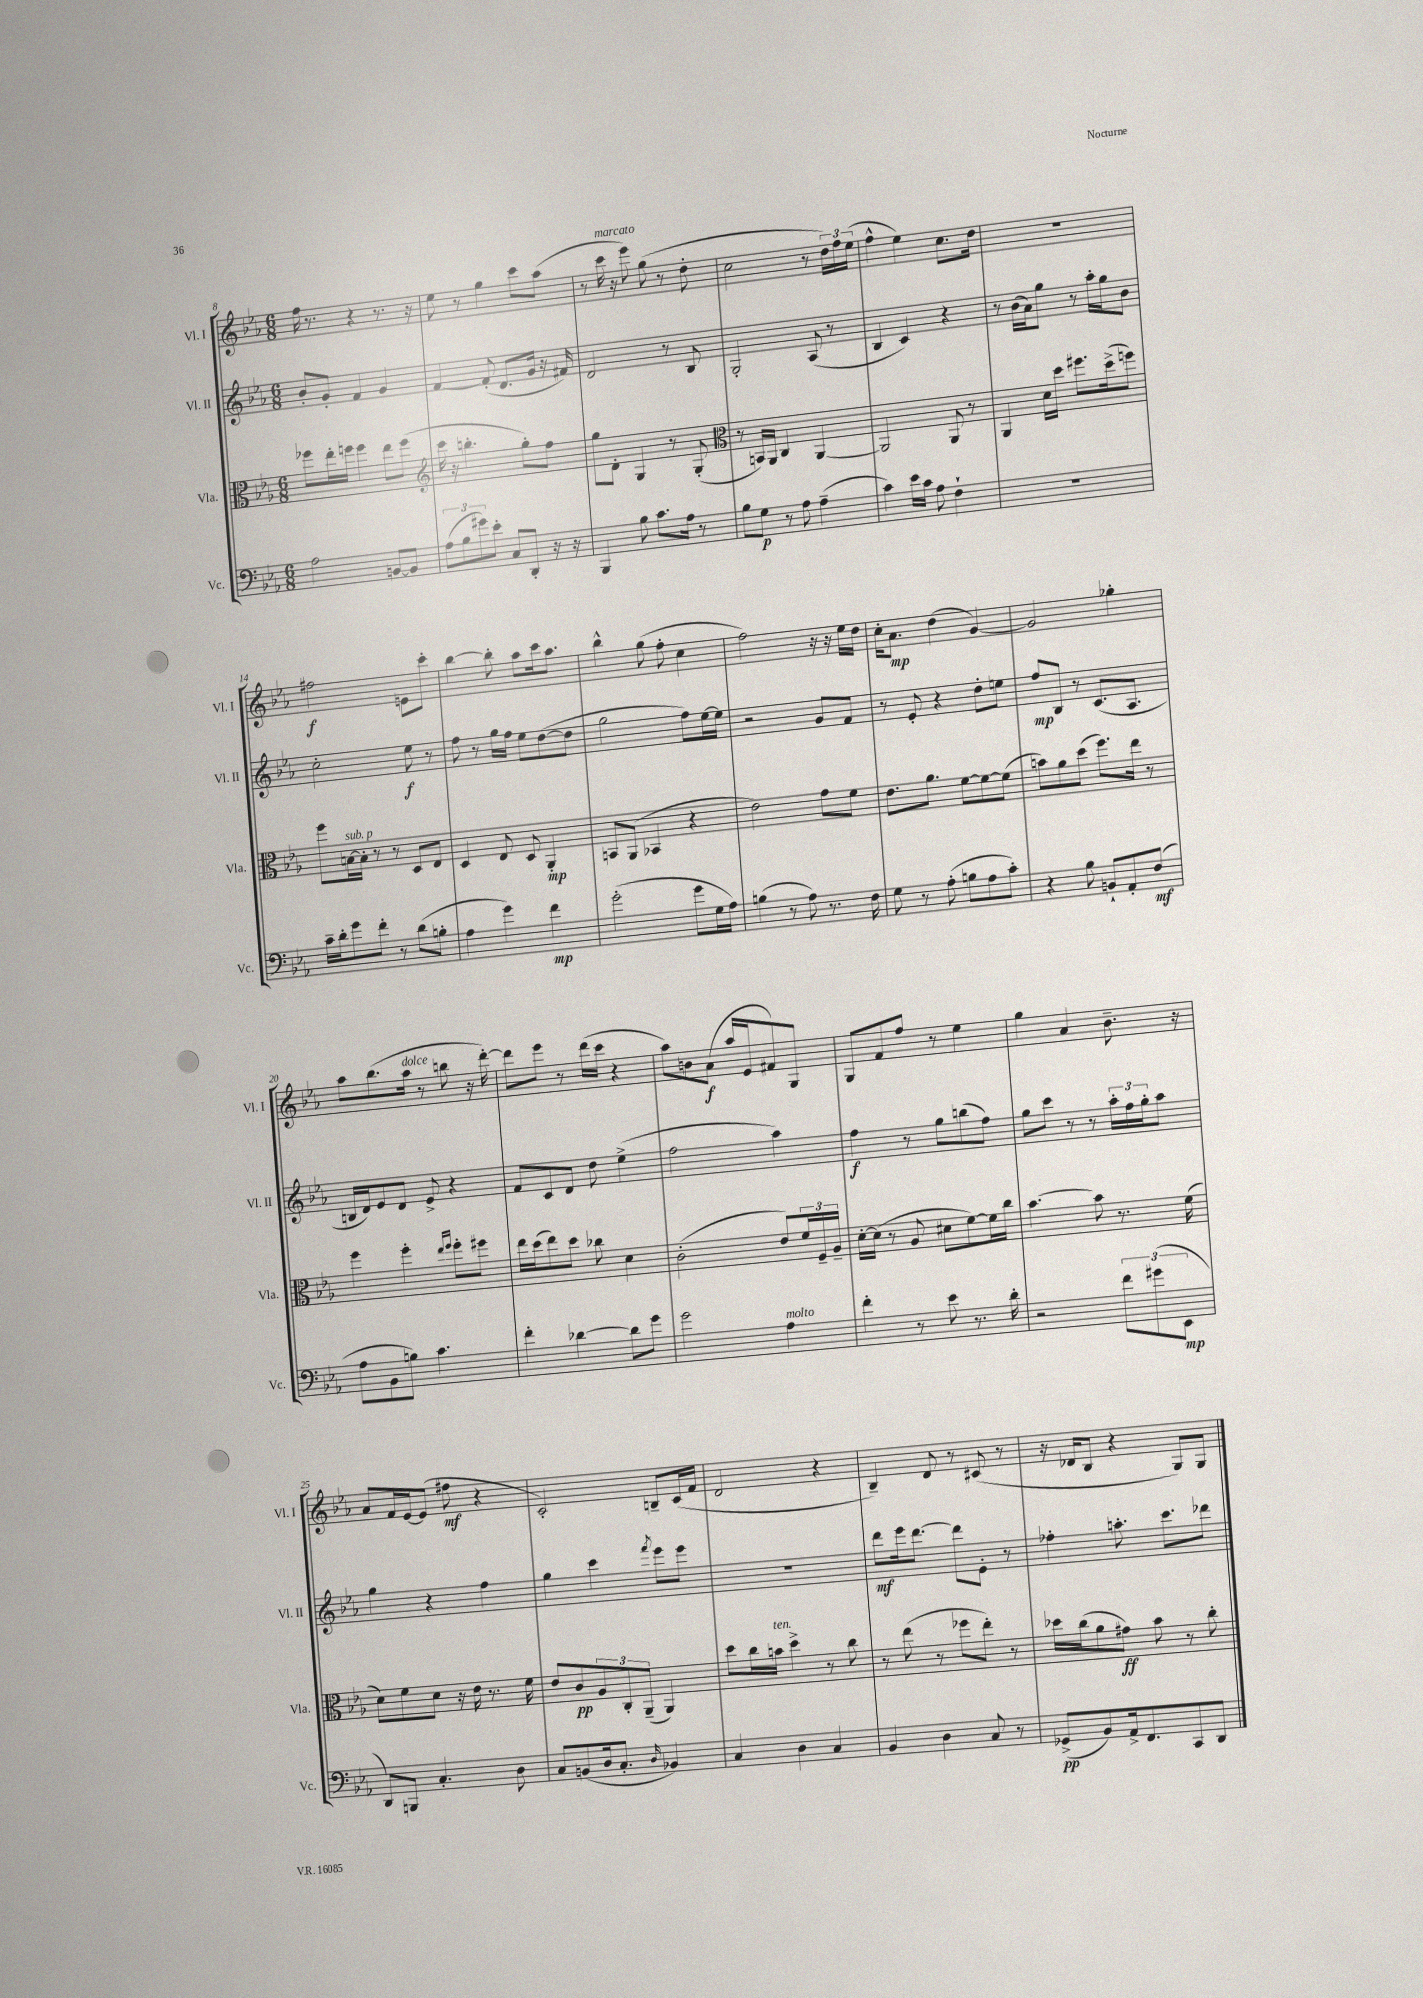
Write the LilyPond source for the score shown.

<<
\new StaffGroup <<
\new Staff = "s0" \with { instrumentName = "Vl. I" shortInstrumentName = "Vl. I" } {
    \clef treble \key ees \major \numericTimeSignature \time 6/8
    f''16 r8. r4 r8. r16 |
    ees''8 r8 g''4 c'''8 aes''8( |
    r8 c'''16^\markup { \italic "marcato" } r16 ees'''8) g''8( r8 d''8-. |
    c''2 r8 \tuplet 3/2 { d''16) f''16 ees''16( } |
    f''4-^ ees''4) c''8. d''16 |
    R2. |
    fis''2\f e'8 c'''8-. |
    bes''4~ bes''8-. aes''8 c'''16 aes''8. |
    bes''4-^ g''8( f''8-. c''4 |
    f''2) r16 r16 ees''16 d''16 |
    c''16-. aes'8.\mp d''4( g'4~) |
    g'2 ges''4-. |
    aes''8 bes''8.( aes''16^\markup { \italic "dolce" } r8 b''8 r16 d'''16~-.) |
    d'''8 ees'''8 r8 d'''16( c'''16 r4 |
    aes''8) b'8 aes'8\f( aes''16 ees'16 fis'8) g8 |
    g8 f'8 f''8 r8 ees''4 |
    g''4 aes'4 bes'8.-- r16 |
    aes'8 f'16 ees'16~ ees'8( fis''8\mf r4 |
    c'2-.) b8-- c'16( f'16 |
    d'2 r4 |
    bes4--) d'8 r8 cis'8( r8 |
    r16 des'16 bes8 r4 g8) g8 \bar "|." |
}
\new Staff = "s1" \with { instrumentName = "Vl. II" shortInstrumentName = "Vl. II" } {
    \clef treble \key ees \major \numericTimeSignature \time 6/8
    bes'8-. g'8-. f'4 g'4 |
    f'4~ f'8-.( d'8. g'16 r16 fis'16) |
    d'2 r8 bes8 |
    g2-. aes8( r8 |
    bes4 c'4) r4 |
    r8 bes'16( aes'16) g''8 r8 aes''16-. g''16 bes'8 |
    c''2-. ees''8\f r8 |
    f''8 r8 g''16 f''16 ees''8 d''8~( d''8 |
    g''2 f''8) ees''16~ ees''16 |
    r2 g'8 f'8 |
    r8 ees'8-. r4 d''8-. e''8 |
    f''8\mp bes8 r8 c'8.( aes8. |
    b16 d'16) ees'8 d'8 ees'8-> r4 |
    f'8 c'8 d'8 d''8 ees''4->( |
    f''2 aes''4) |
    f''4\f r8 g''8 b''8( f''8) |
    g''8 c'''8 r8 r8 \tuplet 3/2 { aes''16-. f''16 g''16-. } aes''8 |
    g''4 r4 f''4 |
    g''4 c'''4 \acciaccatura { f'''8 } ees'''8 ees'''8 |
    R2. |
    d'''8\mf ees'''16 d'''8.~ d'''8 ees'8-. r8 |
    fes''4-. a''8.-. c'''8. des'''8 \bar "|." |
}
\new Staff = "s2" \with { instrumentName = "Vla." shortInstrumentName = "Vla." } {
    \clef alto \key ees \major \numericTimeSignature \time 6/8
    fes''8 ees''16-. f''16 f''4 ees''8 f''8( |
    \clef treble c'''16 r16 b''4.-. g''8-.) f''8 |
    g''8 d'8-. g4 r8 g8-.( |
    \clef alto r8 b,16) aes,16 c4 aes,4~ |
    aes,2 aes,8 r8 |
    aes,4 d'16 d''16 fis''8. d''16->( f''8) |
    f''8 b16~^\markup { \italic "sub. p" } b16-. r8 r8 d8 ees8 |
    d4 ees8 d8 aes,4-.\mp |
    b,8 aes,8( bes,4 r4 |
    ees'2) g'8 f'8 |
    ees'8. aes'8. f'8~ f'8~ f'8( |
    b'8) aes'8 d''8( f''8.) ees''16 r8 |
    f''4 f''4-. \grace { ees''16 f''16 } f''8-. fis''8 |
    ees''16 d''16( ees''8) d''8 ces''8 d'4 |
    c'2-.( ees'8) \tuplet 3/2 { f'16 f16-- aes16-- } |
    d'16~-. d'16( r8 aes8 dis'8 f'8~) f'16 c''16 |
    bes'4.~ bes'8 r8. f'16( |
    d'8) f'8 d'8 r16 ees'16 r8. f'16 |
    ees'8 c'8\pp \tuplet 3/2 { aes8 c8-. aes,8--( } aes,4) |
    d''8 c''16 b'16^\markup { \italic "ten." } d''4-> r8 c''8 |
    r8 ees''8( r8 fes''8 ees''8-.) r8 |
    des''16 c''16( aes'8 gis'8\ff) bes'8 r8 c''8-. \bar "|." |
}
\new Staff = "s3" \with { instrumentName = "Vc." shortInstrumentName = "Vc." } {
    \clef bass \key ees \major \numericTimeSignature \time 6/8
    aes2 b,8~ b,8 |
    \tuplet 3/2 { aes8( bes8 gis'8) } ees'8-. c8 d,8-. r16 r16 |
    bes,,4 bes8 c'8. aes16 r8 |
    bes8 g8\p r8 aes8 aes4--( |
    c'4) ees'16 c'16 aes8 f4-! |
    R2. |
    c'16-- d'16-. g'8 f'8-. r8 d'8( b8-. |
    aes4 g'4) f'4\mp |
    g'2-.( g'8 g16 aes16) |
    b4( r8 aes8) r8. f16 |
    g8 r8 aes8-.( b8 aes8 c'8-.) |
    r4 bes8 b,8-! aes,8-. f8\mf( |
    aes8 bes,8 b8) c'4. |
    f'4-. des'4~ des'8 g'8 |
    g'2 aes4^\markup { \italic "molto" } |
    f'4-. r8 ees'8 r8. d'16-. |
    r2 \tuplet 3/2 { f'8 gis'8( ees,8\mp } |
    d,8) b,,8 c4.-. d8 |
    c8 b,8( d16 c8.-. \grace { d16 } bes,4) |
    c4 d4 c4 |
    bes,4 d4 c8 r8 |
    ges,8->\pp( bes,8) aes,16-> f,8. c,8 d,8 \bar "|." |
}
>>
>>
\layout { \context { \Score currentBarNumber = #8 } }
